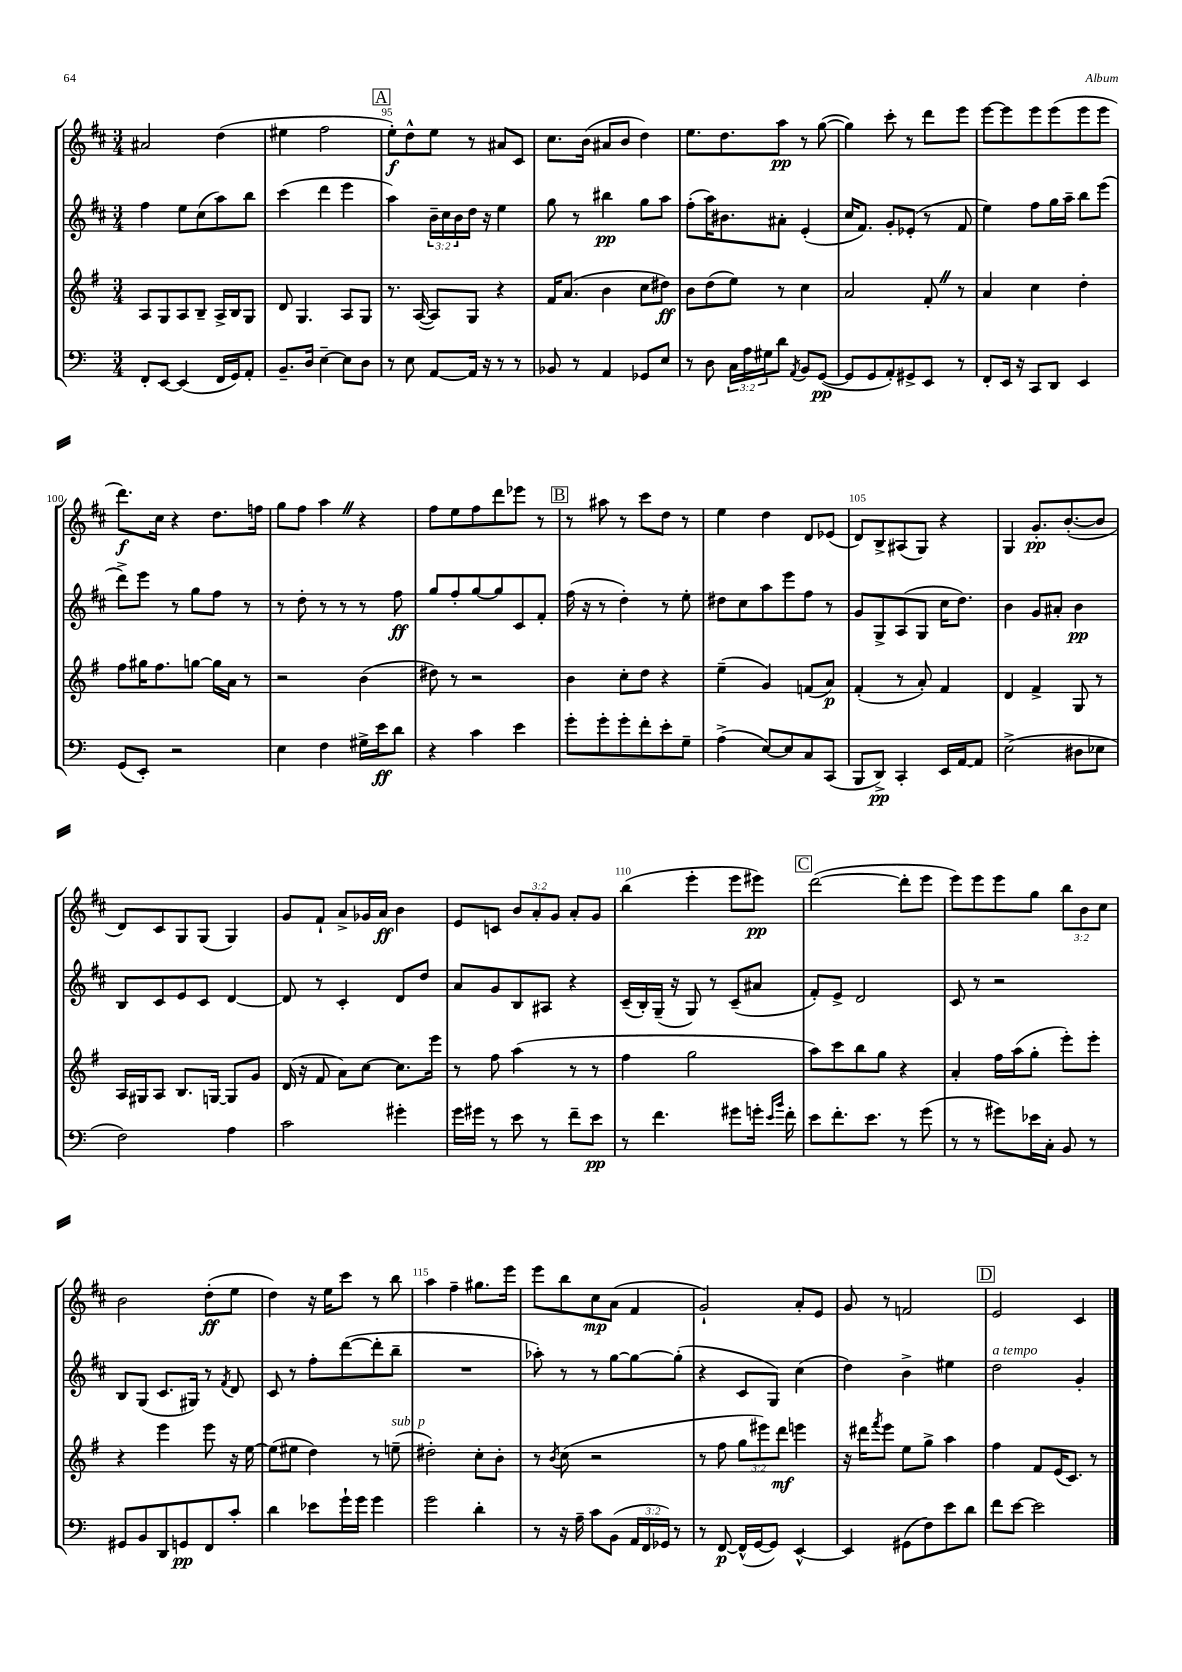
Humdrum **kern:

**kern	**kern	**kern	**kern
*staff4	*staff3	*staff2	*staff1
*clefF4	*clefG2	*clefG2	*clefG2
*k[]	*k[f#]	*k[f#c#]	*k[f#c#]
*M3/4	*M3/4	*M3/4	*M3/4
8FF'/L	8A/L	4ff#\	2a#/
[8EE/J	8G/	.	.
(4EE/]	8A/	8ee\L	.
.	8B~/J	(8cc#\	.
16FF/LL	16A^/LL	8aa\)	(4dd\
16GG/J)	16B/J	.	.
8AA'/J	8G/J	8bb\J	.
=	=	=	=
8.BB~/L	8d/	(4ccc#\	4ee#\
.	4.G/	.	.
16D/Jk	.	.	.
[4E~\	.	4ddd\	2ff#\
8E\]L	8A/L	4eee\	.
8D\J	8G/J	.	.
=	=	=	=
8r	8.r	4aa\)	8ee'\L)
8E\	.	.	8dd^^\
.	([16A/	.	.
[8AA/L	8A/]L)	24b~\LL	8ee\J
.	.	24cc#\	.
.	.	24b\	.
16AA/]Jk	8G/J	16dd\JJ	8r
16r	.	16r	.
8r	4r	4ee\	8a#/L
8r	.	.	8c#/J
=	=	=	=
8BB-/	16f#/LK	8gg\	8.cc#\L
.	(8.a/J	.	.
8r	.	8r	.
.	.	.	(16b\Jk
4AA/	4b\	4bb#\	8a#/L
.	.	.	8b/J
8GG-/L	8cc\L	8gg\L	4dd\)
8E/J	8dd#\J)	8aa\J	.
=	=	=	=
8r	8b\L	(8ff#'\L	8.ee\L
8D\	(8dd\	16aa\K)	.
.	.	8.b#\	8.dd\
24C\LL	8ee\J)	.	.
24A\	.	.	.
24G#\J	.	.	.
8d\J	8r	8a#'\J	8aa\J
8qAA/	.	.	.
8BB/L	4cc\	(4e'/	8r
([8GG/J	.	.	([8gg\
=	=	=	=
8GG/]L	2a/	16cc#/LK	4gg\])
.	.	8.f#/J)	.
8GG/	.	.	.
8AA'/)	.	8g'/L	8ccc#'\
8GG#^/	.	(8e-'/J	8r
8EE/J	8f#'/	8r	8ddd\L
8r	8r	8f#/	8eee\J
=	=	=	=
8FF'/L	4a/	4ee\)	[8eee\L
16EE/Jk	.	.	8eee\]
16r	.	.	.
8CC/L	4cc\	8ff#\L	8eee\
8DD/J	.	16gg\L	(8eee\
.	.	16aa~\JJ	.
4EE/	4dd'\	8bb\L	8eee\
.	.	(8eee\J	8eee\J
=	=	=	=
(8GG/L	8ff#\L	8ddd^\L)	8.ddd\L)
8EE'/J)	16gg#\K	8eee\J	.
.	8.ff#\	.	16cc#\Jk
2r	.	8r	4r
.	[8gg\J	8gg\L	.
.	16gg\]LL	8ff#\J	8.dd\L
.	16a\JJ	.	.
.	8r	8r	.
.	.	.	16ff\Jk
=	=	=	=
4E\	2r	8r	8gg\L
.	.	8dd'\	8ff#\J
4F\	.	8r	4aa\
.	.	8r	.
16G#^\LL	(4b\	8r	4r
16e\J	.	.	.
8d\J	.	8ff#\	.
=	=	=	=
4r	8dd#\)	8gg/L	8ff#\L
.	8r	8ff#'/	8ee\
4c\	2r	[8gg/	8ff#\
.	.	8gg/]	8ddd\
4e\	.	8c#/	8eee-\J
.	.	8f#'/J	8r
=	=	=	=
8g'\L	4b\	(16ff#\	8r
.	.	16r	.
8g'\	.	8r	8aa#\
8g'\	8cc'\L	4dd'\)	8r
8f'\	8dd\J	.	8ccc#\L
8e'\	4r	8r	8dd\J
8G~\J	.	8ee'\	8r
=	=	=	=
(4A^\	(4ee~\	8dd#\L	4ee\
.	.	8cc#\	.
[8E/L)	4g/)	8aa\	4dd\
8E/]	.	8eee\	.
8C/	(8f/L	8ff#\J	8d/L
(8CC/J	8a/J)	8r	(8e-/J
=	=	=	=
8BBB/L	(4f#'/	8g/L	8d/L)
8DD^/J)	.	8G^/	8B^/
4CC'/	8r	(8A/	(8A#/
.	8a'/)	8G/J	8G/J)
16EE/LL	4f#/	16cc#\LK	4r
[16AA/J	.	8.dd\J)	.
8AA/]J	.	.	.
=	=	=	=
(2E^\	4d/	4b\	4G/
.	4f#^/	8g/L	8.g'/L
.	.	8a#'/J	.
.	.	.	([8.b'/
8D#\L	8G/	4b\	.
8E-\J	8r	.	8b/]J
=	=	=	=
2F\)	16A/LL	8B/L	8d/L)
.	16G#/J	.	.
.	8A/J	8c#/	8c#/
.	8.B/L	8e/	8G/
.	.	8c#/J	(8G/J
.	[16G/Jk	.	.
4A\	8G/]L	[4d/	4G/)
.	8g/J	.	.
=	=	=	=
2c\	(16d/	8d/]	8g/L
.	16r	.	.
.	8f#/	8r	8f#`/J
.	8a\L)	4c#'/	8a^/L
.	[8cc\J	.	16g-/L
.	.	.	16a/JJ
4g#'\	8.cc\]L	8d/L	4b\
.	.	8dd/J	.
.	16eee\Jk	.	.
=	=	=	=
16g\LL	8r	8a/L	8e/L
16g#\JJ	.	.	.
8r	8ff#\	8g/	8c/J
8e\	(4aa\	8B/	12b/L
.	.	.	12a'/
8r	.	8A#/J	.
.	.	.	12g/J
8f~\L	8r	4r	8a'/L
8e\J	8r	.	8g/J
=	=	=	=
8r	4ff#\	(16c#~/LL	(4bb\
.	.	16B'/)	.
4.f\	.	(16G~/JJ	.
.	.	16r	.
.	2gg\	8G/)	4eee'\
.	.	8r	.
8g#\L	.	(8c#~/L	8eee\L
16g'\Jk	.	8a#/J	8eee#\J)
16qqe/LL	.	.	.
16qqb/JJ	.	.	.
16f'\	.	.	.
=	=	=	=
8e\L	8aa\L)	8f#'/L)	([2ddd\
8.f'\	8ccc\	8e^/J	.
.	8bb\	2d/	.
8.e\J	.	.	.
.	8gg\J	.	.
8r	4r	.	8ddd'\]L
(8g\	.	.	8eee\J
=	=	=	=
8r	4a'/	8c#/	8eee\L)
8r	.	8r	8eee\
8g#\L)	16ff#\LL	2r	8eee\
.	(16aa\J	.	.
16e-\L	8gg'\J	.	8gg\J
16C'\JJ	.	.	.
8BB/	8eee'\L)	.	12bb\L
.	.	.	12b\
8r	8eee'\J	.	.
.	.	.	12cc#\J
=	=	=	=
8GG#/L	4r	8B/L	2b\
8BB/	.	(8G/J	.
8DD/	4eee\	8.c#/L	.
8GG/	.	.	.
.	.	16G#/Jk)	.
8FF/	8eee\	8r	(8dd'\L
.	.	8qf#/	.
8c'/J	16r	8d/	8ee\J
.	[16ee\	.	.
=	=	=	=
4d\	(8ee\]L	8c#/	4dd\)
.	8ee#\J	8r	.
8e-\L	4dd\)	8ff#'\L	16r
.	.	.	16ee\LK
16g`\L	.	([8ddd\	8ccc#\J
16g\JJ	.	.	.
4g\	8r	8ddd'\]	8r
.	(8ee~\	8bb~\J	8bb\
=	=	=	=
2g\	2dd#'\)	2.r	4aa\
.	.	.	4ff#~\
4d'\	8cc'\L	.	8.gg#\L
.	8b'\J	.	.
.	.	.	16eee\Jk
=	=	=	=
8r	8r	8aa-'\)	8eee\L
.	8qb/	.	.
16r	(8cc\	8r	8bb\
16A~\	.	.	.
8c\L	2r	8r	8cc#\
(8BB\J	.	[8gg\L	(8a\J
24AA/LL	.	8gg\_	4f#/
24FF/	.	.	.
24GG-/JJ)	.	.	.
8r	.	(8gg'\]J	.
=	=	=	=
8r	8r	4r	2g`/)
[8FF/	8ff#\	.	.
(16FF^^/]LL	12gg\L	8c#/L	.
[16GG/J	.	.	.
.	12eee#\)	.	.
8GG/]J)	.	8G/J)	.
.	12ddd\J	.	.
[4EE^^/	4eee\	(4cc#\	8a'/L
.	.	.	8e/J
=	=	=	=
4EE/]	16r	4dd\)	8g/
.	16ddd#\LK	.	.
.	8qfff#/	.	.
.	8eee\J	.	8r
(8GG#\L	8ee\L	4b^\	2f/
8F\)	8gg^\J	.	.
8e\	4aa\	4ee#\	.
8d\J	.	.	.
=	=	=	=
8f\L	4ff#\	2dd\	2e/
[8e\J	.	.	.
2e\]	8f#/L	.	.
.	(16e/K	.	.
.	8.c/J)	.	.
.	.	4g'/	4c#/
.	8r	.	.
==	==	==	==
*-	*-	*-	*-
